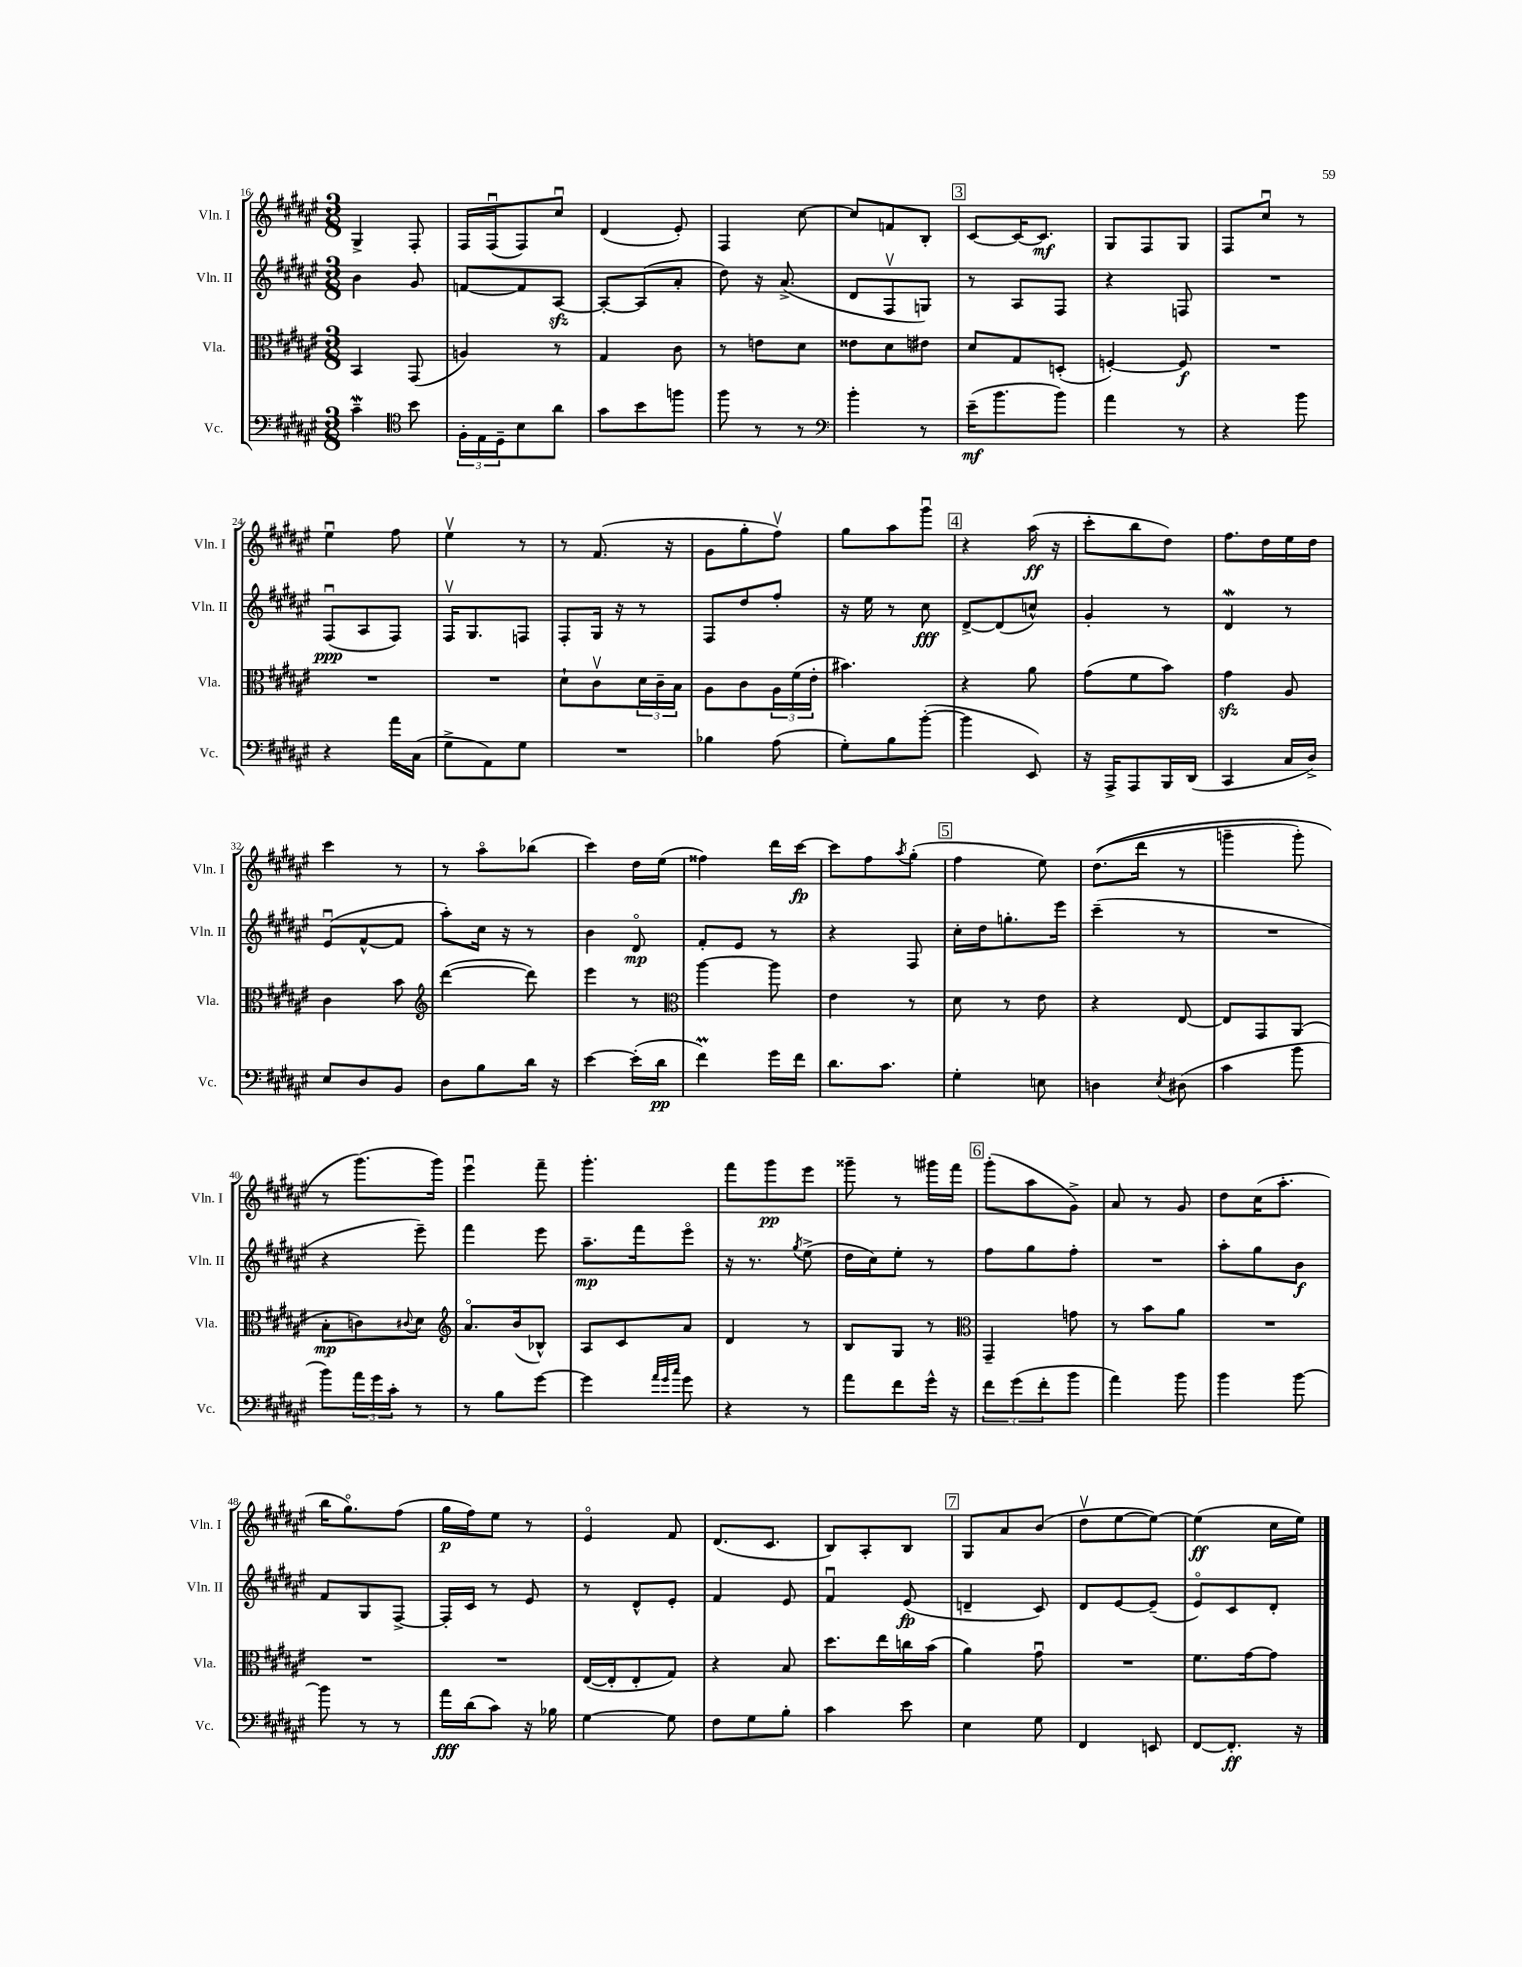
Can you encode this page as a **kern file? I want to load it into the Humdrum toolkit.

**kern	**kern	**kern	**kern
*staff4	*staff3	*staff2	*staff1
*clefF4	*clefC3	*clefG2	*clefG2
*k[f#c#g#d#a#e#]	*k[f#c#g#d#a#e#]	*k[f#c#g#d#a#e#]	*k[f#c#g#d#a#e#]
*M3/8	*M3/8	*M3/8	*M3/8
4c#~	4BB	4b	4G#^
*clefC4	*	*	*
8b	(8GG#	8g#	8F#'
=	=	=	=
24F#'	4A)	[8f	16F#
24E#	.	.	.
.	.	.	(16F#u
24D#~	.	.	.
8B	.	8f]	8F#)
8a#	8r	[8A#	8cc#u
=	=	=	=
8g#	4G#	8A#'_	(4d#
8b	.	(8A#]	.
8ff	8c#	8a#'	8e#')
=	=	=	=
8ff#	8r	8dd#)	4F#
8r	8e	16r	.
.	.	(8.a#^	.
8r	8d#	.	[8cc#
=	=	=	=
*clefF4	*	*	*
4b'	8e##	8d#	8cc#]
.	8d#	8F#v	8f
8r	8e#	8G)	8B'
=	=	=	=
(16e#~	8d#	8r	[8c#
8.b	.	.	.
.	8G#	8A#	16c#_
.	.	.	8.c#]
8b)	(8D'	8F#	.
=	=	=	=
4a#	[4F')	4r	8G#
.	.	.	8F#
8r	8F]	8F	8G#
=	=	=	=
4r	4.r	4.r	8F#
.	.	.	8cc#u
8b	.	.	8r
=	=	=	=
4r	4.r	(8F#u	4ee#u
.	.	8A#	.
16a#	.	8F#)	8ff#
(16C#	.	.	.
=	=	=	=
8G#^	4.r	16F#v	4ee#v
.	.	8.G#	.
8AA#)	.	.	.
8G#	.	8F	8r
=	=	=	=
4.r	8d#`	8F#'	8r
.	8c#v	16G#	(8.f#
.	.	16r	.
.	24d#	8r	.
.	24c#~	.	.
.	.	.	16r
.	24B	.	.
=	=	=	=
4B-	8A#	8F#	8g#
.	8c#	8dd#	8gg#'
(8A#	24A#	8ff#'	8ff#v)
.	(24f#	.	.
.	24e#'	.	.
=	=	=	=
8G#')	4.b#)	16r	8gg#
.	.	16ee#	.
8B	.	8r	8aa#
([8b'	.	8cc#	8ggg#u
=	=	=	=
4b]	4r	[8d#^	4r
.	.	(8d#]	.
8EE#)	8a#	8cc^^)	(16aa#
.	.	.	16r
=	=	=	=
16r	(8g#	4g#'	8ccc#'
16AAA#^	.	.	.
8AAA#	8f#	.	8bb
16BBB	8b)	8r	8dd#)
(16DD#	.	.	.
=	=	=	=
4CC#	4g#	4d#	8.ff#
.	.	.	16dd#
16C#	8A#	8r	16ee#
16D#^)	.	.	16dd#
=	=	=	=
8E#	4c#	(8e#u	4ccc#
8D#	.	[8f#^^	.
8BB	8b	8f#]	8r
=	=	=	=
*	*clefG2	*	*
8D#	([4ddd#	8aa#')	8r
8B	.	16cc#	8aa#o
.	.	16r	.
16d#	8ddd#])	8r	(8bb-
16r	.	.	.
=	=	=	=
[4e#	4eee#	4b	4ccc#)
(16e#']	8r	8d#o	16dd#
16d#	.	.	(16ee#
=	=	=	=
*	*clefC3	*	*
4f#)	[4aa#	8f#'	4ff##)
.	.	8e#	.
16g#	8aa#]	8r	16ddd#
16f#	.	.	[16ccc#
=	=	=	=
8.d#	4e#	4r	8ccc#]
.	.	.	8ff#
8.c#	.	.	.
.	.	.	8qaa#
.	8r	8F#	(8gg#'
=	=	=	=
4G#'	8d#	16cc#'	4ff#
.	.	16dd#	.
.	8r	8.gg'	.
8E	8e#	.	8ee#)
.	.	16eee#	.
=	=	=	=
4D	4r	(4ccc#~	&((8.dd#
.	.	.	16ddd#
8qE#	.	.	.
(8D#	[8E#	8r	8r
=	=	=	=
4c#	8E#]	4.r	4ggg~
.	8GG#	.	.
8b	(8AA#	.	8ggg')
=	=	=	=
8b)	8B'	4r	8r
24a#	8c)	.	(8.ggg#&)
24g#	.	.	.
24c#'	.	.	.
.	8qqc#	.	.
8r	8d#	8eee#~)	.
.	.	.	16ggg#)
=	=	=	=
*	*clefG2	*	*
8r	8.a#o	4fff#	4eee#u
8B	.	.	.
.	(16b	.	.
[8g#	8B-^^)	8eee#	8fff#~
=	=	=	=
4g#]	8A#	8.aa#~	4.ggg#'
.	8c#	.	.
.	.	16fff#	.
32qqa#	.	.	.
32qqg#	.	.	.
32qqcc#	.	.	.
8g#	8a#	8eee#o	.
=	=	=	=
4r	4d#	16r	8fff#
.	.	8.r	.
.	.	.	8ggg#
.	.	8qgg#	.
8r	8r	(8ee#^	8eee#
=	=	=	=
8a#	8B	16dd#	8ggg##~
.	.	16cc#)	.
8f#	8G#	8ee#'	8r
16g#^^	8r	8r	16ggg#
16r	.	.	16fff#
=	=	=	=
*	*clefC3	*	*
12f#	4GG#~	8ff#	(8ggg#'
(12g#	.	.	.
.	.	8gg#	8aa#
12f#'	.	.	.
8b	8g	8ff#'	8g#^)
=	=	=	=
4a#)	8r	4.r	8a#
.	8b	.	8r
8b	8a#	.	8g#
=	=	=	=
4b	4.r	8aa#'	8dd#
.	.	8gg#	(16cc#
.	.	.	8.aa#'
[8b	.	8b	.
=	=	=	=
8b]	4.r	8f#	16bb
.	.	.	8.gg#o)
8r	.	8G#	.
8r	.	[8F#^	(8ff#
=	=	=	=
16a#	4.r	16F#']	16gg#
(16d#	.	16c#	16ff#)
8c#)	.	8r	8ee#
16r	.	8e#	8r
16B-	.	.	.
=	=	=	=
[4G#	([16E#	8r	4e#o
.	16E#']	.	.
.	8E#'	8d#^^	.
8G#]	8G#)	8e#'	8f#
=	=	=	=
8F#	4r	4f#	(8.d#
8G#	.	.	.
.	.	.	8.c#
8B'	8B	8e#	.
=	=	=	=
4c#	8.dd#	4f#u	8B)
.	.	.	8A#'
.	16ee#	.	.
8e#	16cc	(8e#	8B
.	(16b	.	.
=	=	=	=
4E#	4a#)	4d~	8G#
.	.	.	8a#
8G#	8g#u	8c#)	(8b
=	=	=	=
4FF#	4.r	8d#	8dd#v
.	.	[8e#	[8ee#
8EE	.	(8e#~]	8ee#_)
=	=	=	=
[8FF#	8.f#	8e#o)	(4ee#]
8.FF#']	.	8c#	.
.	[16g#	.	.
.	8g#]	8d#'	16cc#
16r	.	.	16ee#)
==	==	==	==
*-	*-	*-	*-
